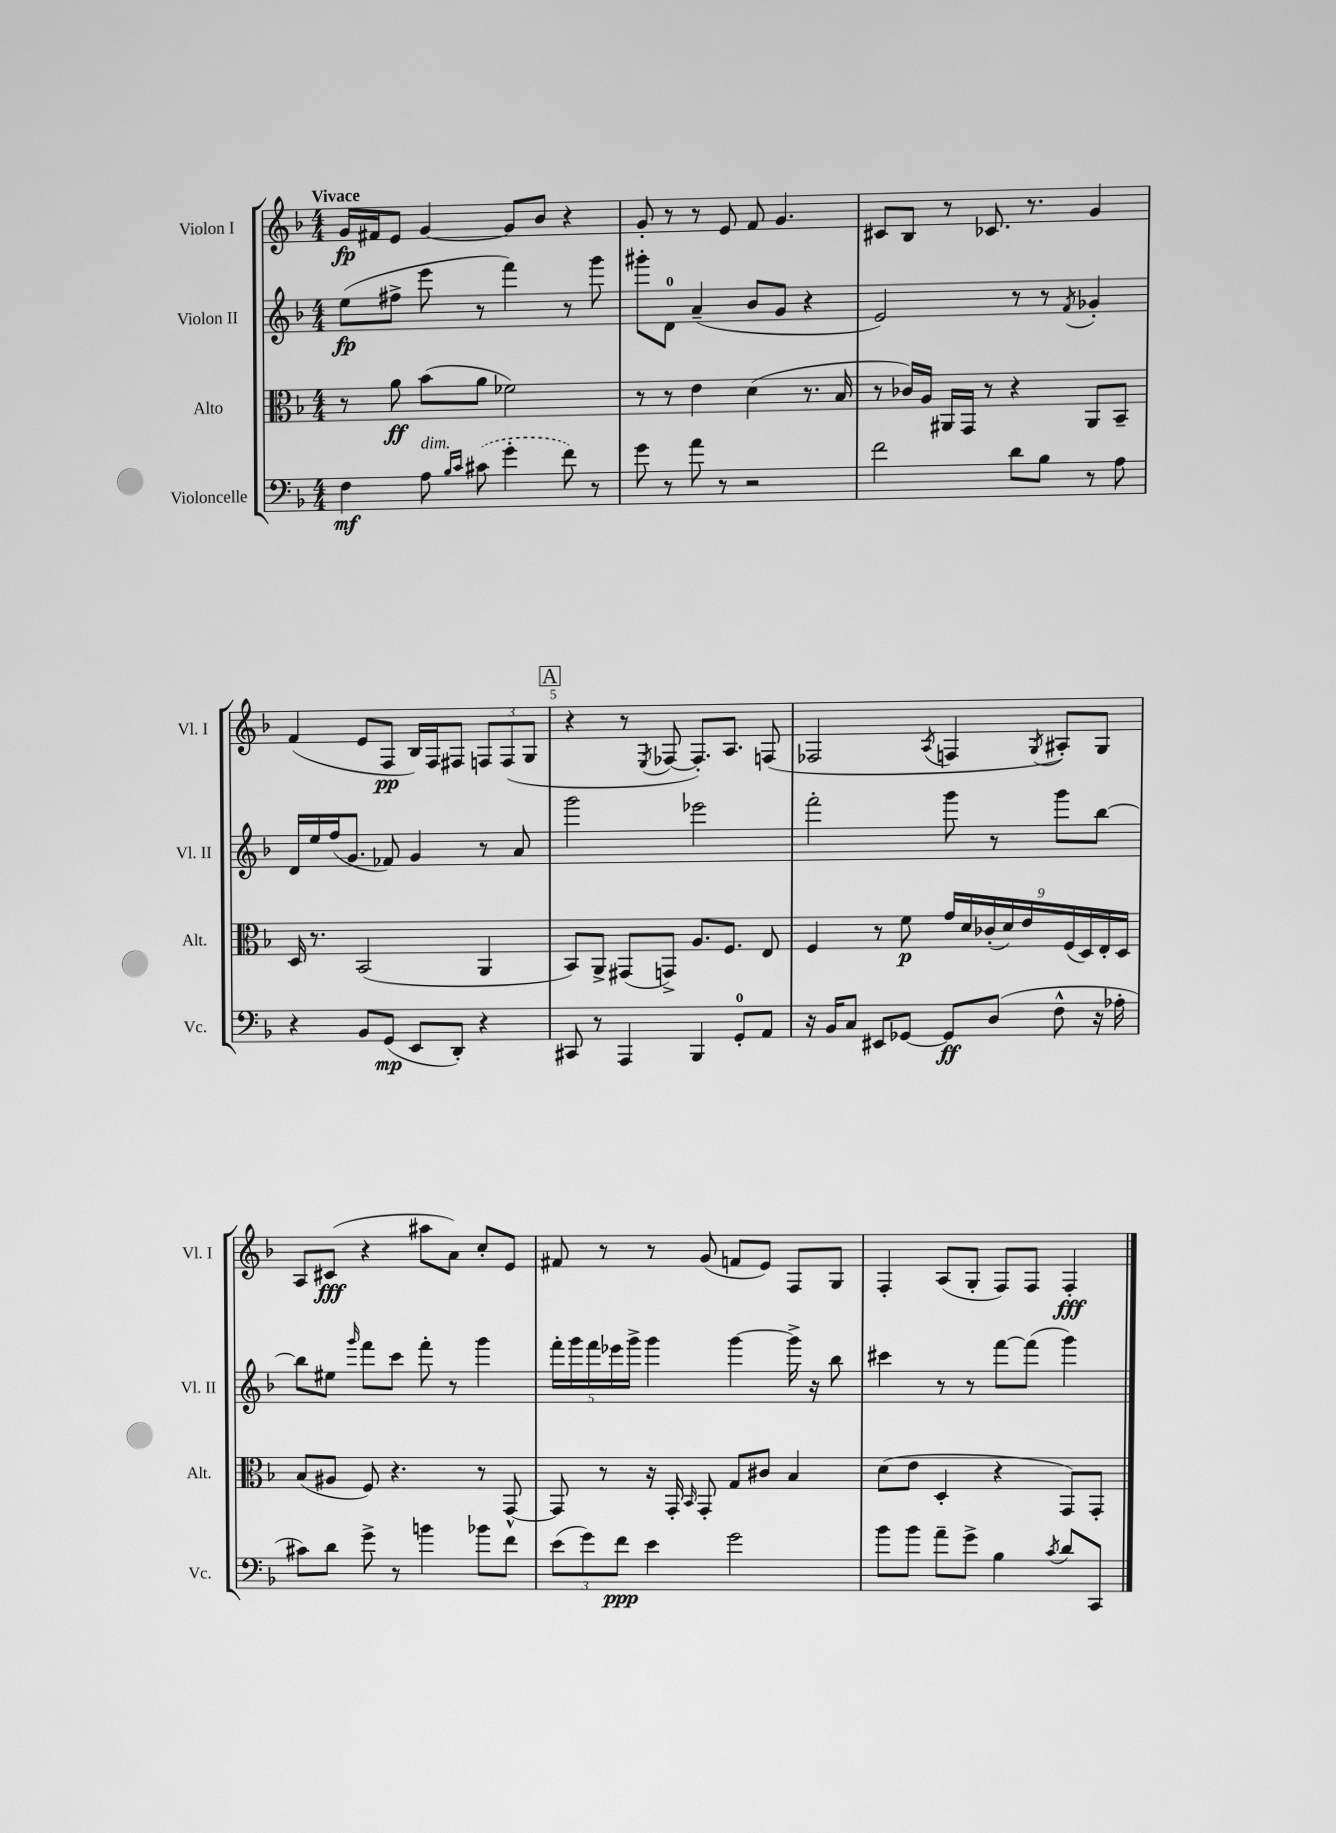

**kern	**dynam	**kern	**dynam	**kern	**dynam	**kern	**dynam
*part4	*part4	*part3	*part3	*part2	*part2	*part1	*part1
*staff4	*staff4	*staff3	*staff3	*staff2	*staff2	*staff1	*staff1
*I"Violoncelle	*	*I"Alto	*	*I"Violon II	*	*I"Violon I	*
*I'Vc.	*	*I'Alt.	*	*I'Vl. II	*	*I'Vl. I	*
*clefF4	*	*clefC3	*	*clefG2	*	*clefG2	*
*k[b-]	*	*k[b-]	*	*k[b-]	*	*k[b-]	*
*M4/4	*	*M4/4	*	*M4/4	*	*M4/4	*
=1	=1	=1	=1	=1	=1	=1	=1
!	!	!	!	!	!	!LO:TX:a:B:t=Vivace	!
4F\	mf	8r	.	(8ee\L	fp	16g/LL	fp
.	.	.	.	.	.	16f#X/J	.
.	.	8a\	ff	8ff#X^\J	.	8e/J	.
!LO:TX:a:i:t=dim.	!	!	!	!	!	!	!
8A\	.	(8b-\L	.	8eee\	.	[4g/	.
16qqB-/LL	.	.	.	.	.	.	.
16qqc/JJ	.	.	.	.	.	.	.
(8c#X\	.	8a\J	.	8r	.	.	.
4g'\	.	2f-X\)	.	4fff\)	.	8g/L]	.
.	.	.	.	.	.	8b-/J	.
8f\)	.	.	.	8r	.	4r	.
8r	.	.	.	8ggg\	.	.	.
=2	=2	=2	=2	=2	=2	=2	=2
8g\	.	8r	.	8ggg#X'\L	.	8g'/	.
8r	.	8r	.	8d\J	.	8r	.
8a\	.	4e\	.	(4a~/	.	8r	.
8r	.	.	.	.	.	8e/	.
2r	.	(4d\	.	8b-/L	.	8f/	.
.	.	.	.	8g/J	.	4.g/	.
.	.	8.r	.	4r	.	.	.
.	.	16B-/	.	.	.	.	.
=3	=3	=3	=3	=3	=3	=3	=3
2f\	.	8r	.	2e/)	.	8c#X/L	.
.	.	16c-X/LL)	.	.	.	8B-/J	.
.	.	16A/JJ	.	.	.	.	.
.	.	16AA#X/LL	.	.	.	8r	.
.	.	16GG/JJ	.	.	.	.	.
.	.	8r	.	.	.	8.c-X/	.
8d\L	.	4r	.	8r	.	.	.
.	.	.	.	.	.	8.r	.
8B-\J	.	.	.	8r	.	.	.
.	.	.	.	8qf/	.	.	.
8r	.	8AA#/L	.	4g-X'/	.	4g/	.
8A\	.	8BB-~/J	.	.	.	.	.
!!LO:LB:g=z
=4	=4	=4	=4	=4	=4	=4	=4
4r	.	16D/	.	16d/LL	.	(4f/	.
.	.	8.r	.	16ee/	.	.	.
.	.	.	.	(16ff/J	.	.	.
.	.	.	.	8.g/J	.	.	.
8BB-/L	.	(2BB-/	.	.	.	8e/L	.
(8GG/J	mp	.	.	8f-X/)	.	8F/J	pp
8EE/L	.	.	.	4g/	.	16B-/LL)	.
.	.	.	.	.	.	16F/J	.
8DD'/J)	.	.	.	.	.	8F#X/J	.
4r	.	4AA/	.	8r	.	12Fn/L	.
.	.	.	.	.	.	(12F/	.
.	.	.	.	8a/	.	.	.
.	.	.	.	.	.	12G/J	.
!!LO:REH:place=s1:t=A
=5	=5	=5	=5	=5	=5	=5	=5
8CC#X/	.	8BB-/L)	.	2ggg\	.	4r	.
8r	.	8AA^/J	.	.	.	.	.
4AAA/	.	(8GG#X/L	.	.	.	8r	.
.	.	.	.	.	.	8qE/	.
.	.	8GGn^/J)	.	.	.	[8F-X/	.
4BBB-/	.	8.A/L	.	2eee-X\	.	8.F-'/L])	.
.	.	8.F/J	.	.	.	8.A/J	.
8GG'/L	.	.	.	.	.	.	.
8AA/J	.	8E/	.	.	.	(8Fn/	.
=6	=6	=6	=6	=6	=6	=6	=6
16r	.	4F/	.	2fff'\	.	2F-X/	.
16BB-/KL	.	.	.	.	.	.	.
8C/J	.	.	.	.	.	.	.
8EE#X/L	.	8r	.	.	.	.	.
[8GG-X/J	.	8f\	p	.	.	.	.
.	.	.	.	.	.	8qA/	.
8GG-/L]	ff	18g/LL	.	8ggg\	.	4Fn/	.
.	.	18d/	.	.	.	.	.
.	.	(18c-X'/	.	.	.	.	.
(8D/J	.	.	.	8r	.	.	.
.	.	18d/)	.	.	.	.	.
.	.	18e/	.	.	.	.	.
.	.	.	.	.	.	8qG/	.
8F^^\	.	.	.	8ggg\L	.	8A#X'/L)	.
.	.	(18F/	.	.	.	.	.
.	.	18D/)	.	.	.	.	.
16r	.	.	.	[8bb-\J	.	8G/J	.
.	.	18E'/	.	.	.	.	.
16A-X'\	.	.	.	.	.	.	.
.	.	18D/JJ	.	.	.	.	.
!!LO:LB:g=z
=7	=7	=7	=7	=7	=7	=7	=7
8c#X\L)	.	(8B-/L	.	8bb-\L]	.	8A/L	.
8d\J	.	8A#X/J	.	8ee#X\J	.	(8c#X/J	fff
.	.	.	.	16qqggg/	.	.	.
8g^\	.	8F/)	.	8fff\L	.	4r	.
8r	.	4.r	.	8ccc\J	.	.	.
4bn\	.	.	.	8fff'\	.	8aa#X\L	.
.	.	.	.	8r	.	8a\J)	.
8b-X\L	.	8r	.	4ggg\	.	8cc'/L	.
8f\J	.	[8GG^^/	.	.	.	8e/J	.
=8	=8	=8	=8	=8	=8	=8	=8
(12e\L	.	8GG/]	.	20fff'\LL	.	8f#X/	.
.	.	.	.	20ggg\	.	.	.
12g\)	.	.	.	.	.	.	.
.	.	.	.	20fff\	.	.	.
.	.	8r	.	.	.	8r	.
.	.	.	.	20eee-X\	.	.	.
12f\J	ppp	.	.	.	.	.	.
.	.	.	.	20ggg^\JJ	.	.	.
4e\	.	16r	.	4ggg\	.	8r	.
.	.	16GG'/	.	.	.	.	.
.	.	16qqBB-/	.	.	.	.	.
.	.	8GG'/	.	.	.	(8g/	.
2g\	.	8G/L	.	[4ggg\	.	8fn/L	.
.	.	8c#X/J	.	.	.	8e/J)	.
.	.	4B-/	.	16ggg^\]	.	8F/L	.
.	.	.	.	16r	.	.	.
.	.	.	.	8bb-\	.	8G/J	.
=9	=9	=9	=9	=9	=9	=9	=9
8b-\L	.	(8d\L	.	4ccc#X\	.	4F'/	.
8b-\J	.	8e\J	.	.	.	.	.
8a~\L	.	4D'/	.	8r	.	(8A/L	.
8g^\J	.	.	.	8r	.	8G'/J	.
4B-\	.	4r	.	[8fff\L	.	8F/L)	.
.	.	.	.	(8fff\J]	.	8F/J	.
8qc/	.	.	.	.	.	.	.
8d/L	.	8GG/L)	.	4ggg\)	.	4F'/	fff
8CC/J	.	8GG'/J	.	.	.	.	.
==	==	==	==	==	==	==	==
*-	*-	*-	*-	*-	*-	*-	*-
